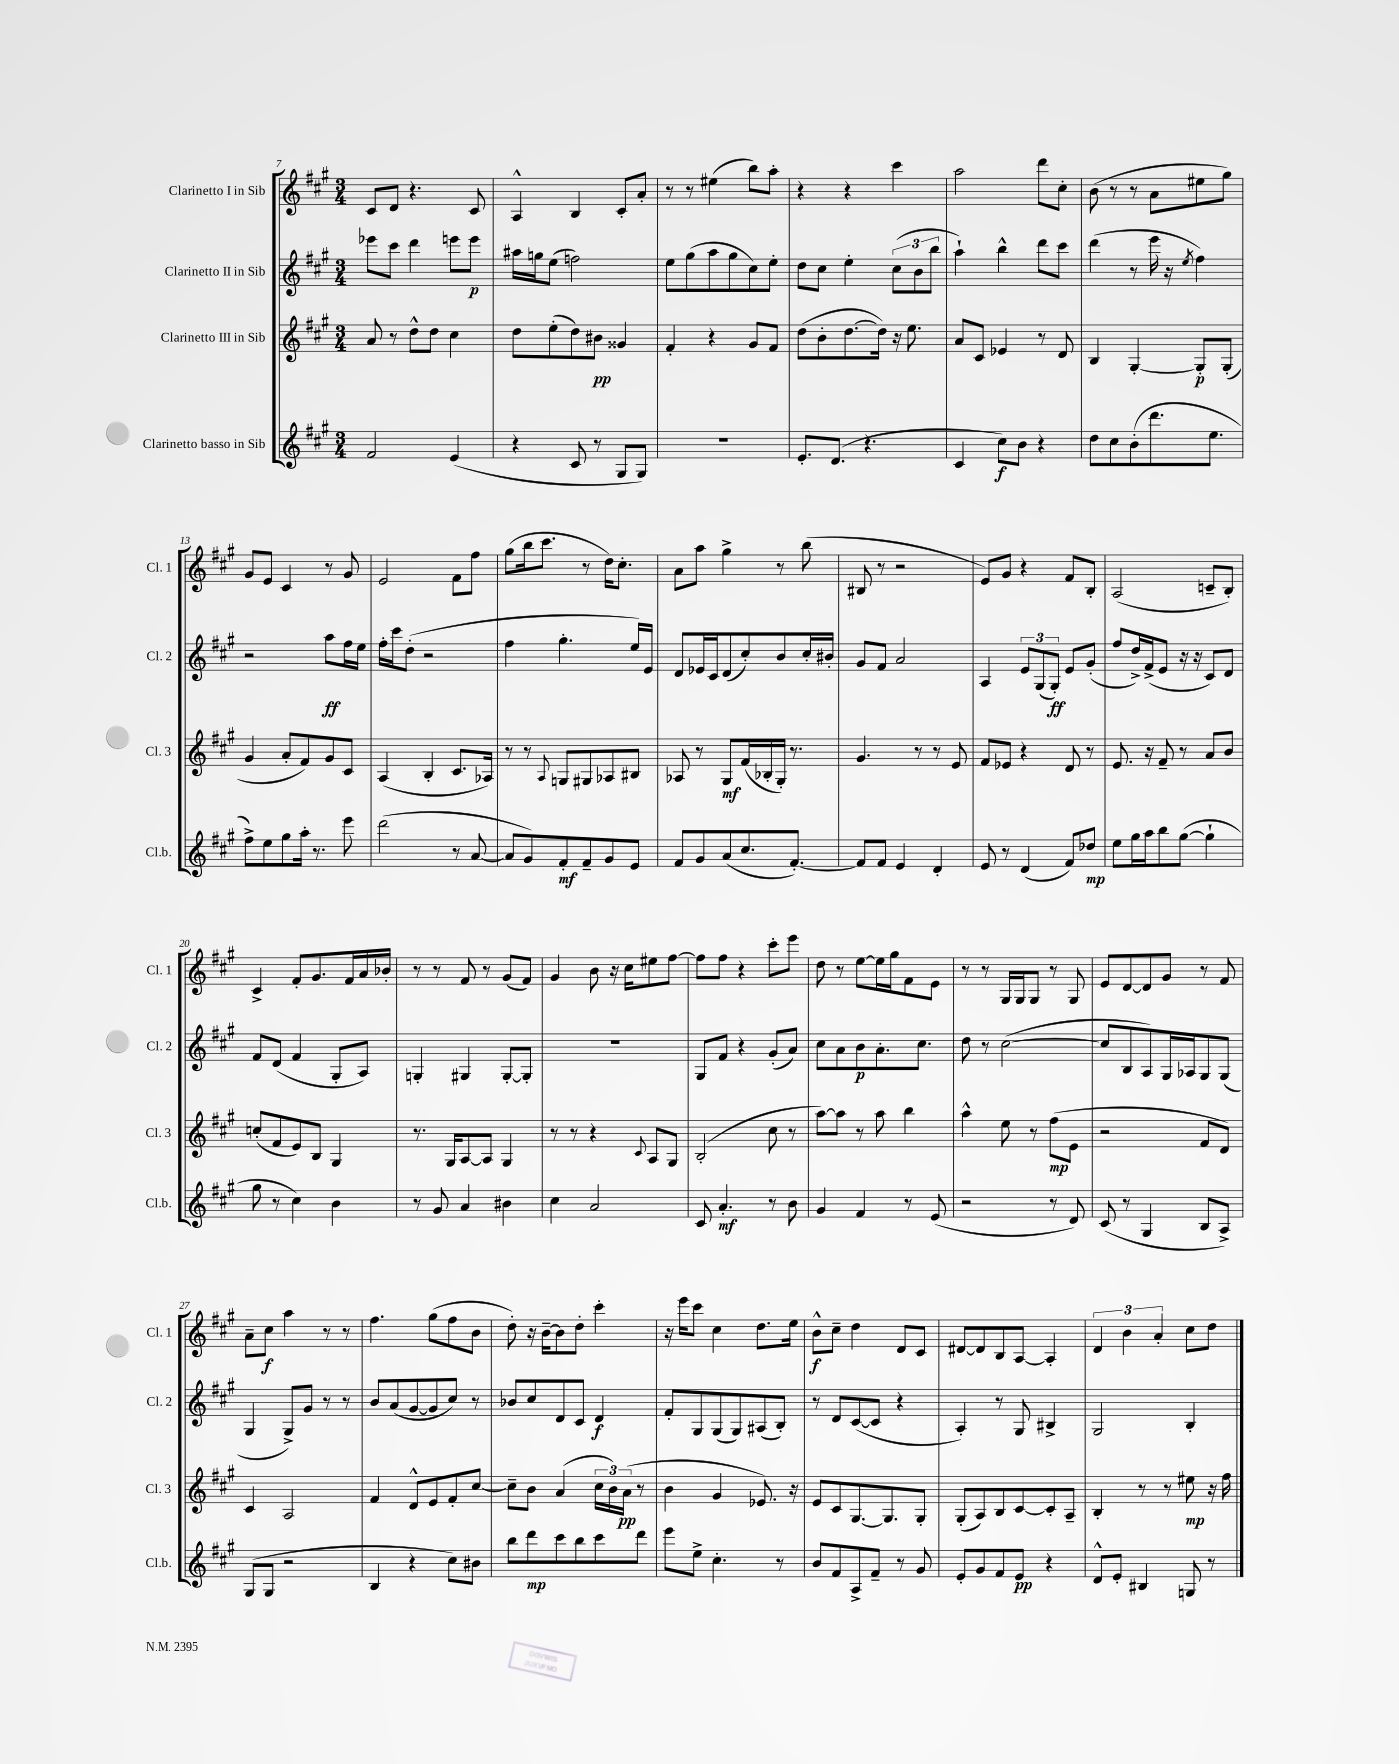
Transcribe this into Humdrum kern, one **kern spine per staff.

**kern	**dynam	**kern	**dynam	**kern	**dynam	**kern	**dynam
*part4	*part4	*part3	*part3	*part2	*part2	*part1	*part1
*staff4	*staff4	*staff3	*staff3	*staff2	*staff2	*staff1	*staff1
*I"Clarinetto basso in Sib	*	*I"Clarinetto III in Sib	*	*I"Clarinetto II in Sib	*	*I"Clarinetto I in Sib	*
*I'Cl.b.	*	*I'Cl. 3	*	*I'Cl. 2	*	*I'Cl. 1	*
*clefG2	*	*clefG2	*	*clefG2	*	*clefG2	*
*k[f#c#g#]	*	*k[f#c#g#]	*	*k[f#c#g#]	*	*k[f#c#g#]	*
*M3/4	*	*M3/4	*	*M3/4	*	*M3/4	*
=7	=7	=7	=7	=7	=7	=7	=7
2f#/	.	8a/	.	8eee-X\L	.	8c#/L	.
.	.	8r	.	8ccc#\J	.	8d/J	.
.	.	8dd^^\L	.	4ddd\	.	4.r	.
.	.	8dd\J	.	.	.	.	.
(4e/	.	4cc#\	.	8eeen\L	.	.	.
.	.	.	.	8eee\J	p	8c#/	.
=8	=8	=8	=8	=8	=8	=8	=8
4r	.	8dd\L	.	16aa#X\LL	.	4A^^/	.
.	.	.	.	16ggn\J	.	.	.
.	.	(8ee'\	.	(8ee\J	.	.	.
8c#/	.	8dd\)	.	2ffn\)	.	4B/	.
8r	.	8b#X\J	pp	.	.	.	.
8G#/L	.	4g##X/	.	.	.	8c#'/L	.
8G#/J)	.	.	.	.	.	8a'/J	.
=9	=9	=9	=9	=9	=9	=9	=9
2.r	.	4f#'/	.	8ee\L	.	8r	.
.	.	.	.	(8gg#\	.	8r	.
.	.	4r	.	8aa\	.	(4ee#X\	.
.	.	.	.	8gg#\	.	.	.
.	.	8g#/L	.	8cc#\)	.	8bb\L)	.
.	.	8f#/J	.	8ee'\J	.	8aa'\J	.
=10	=10	=10	=10	=10	=10	=10	=10
8.e'/L	.	(8dd\L	.	8dd\L	.	4r	.
.	.	8b'\	.	8cc#\J	.	.	.
(8.d/J	.	.	.	.	.	.	.
.	.	[8.dd\	.	4ee'\	.	4r	.
4.r	.	.	.	.	.	.	.
.	.	16dd\Jk])	.	.	.	.	.
.	.	16r	.	(12cc#\L	.	4ccc#\	.
.	.	8.ee\	.	.	.	.	.
.	.	.	.	12b\	.	.	.
.	.	.	.	12bb\J	.	.	.
=11	=11	=11	=11	=11	=11	=11	=11
4c#/	.	8a/L	.	4aa`\)	.	2aa\	.
.	.	8c#/J	.	.	.	.	.
8cc#\L)	f	4e-X/	.	4bb^^\	.	.	.
8b\J	.	.	.	.	.	.	.
4r	.	8r	.	8ddd\L	.	8ddd\L	.
.	.	8d/	.	8ccc#\J	.	8cc#'\J	.
=12	=12	=12	=12	=12	=12	=12	=12
8dd\L	.	4B/	.	(4ddd\	.	(8b\	.
8cc#\	.	.	.	.	.	8r	.
(8b'\	.	[4G#'/	.	8r	.	8r	.
8.ddd\	.	.	.	16eee\	.	8a\L	.
.	.	.	.	16r	.	.	.
.	.	.	.	8qee/	.	.	.
.	.	8G#'/L]	p	4ff#\)	.	8ee#X\	.
8.ee\J	.	.	.	.	.	.	.
.	.	(8G#'/J	.	.	.	8gg#\J)	.
!!LO:LB:g=z
=13	=13	=13	=13	=13	=13	=13	=13
8ff#^\L)	.	4g#/	.	2r	.	8g#/L	.
8ee\	.	.	.	.	.	8e/J	.
8gg#\	.	8a'/L	.	.	.	4c#/	.
16aa'\Jk	.	8f#/)	.	.	.	.	.
8.r	.	.	.	.	.	.	.
.	.	8g#/	.	8aa\L	ff	8r	.
8eee\	.	8c#/J	.	16ff#\L	.	8g#/	.
.	.	.	.	16ee\JJ	.	.	.
=14	=14	=14	=14	=14	=14	=14	=14
(2ddd\	.	(4A/	.	16ff#'\LL	.	2e/	.
.	.	.	.	16ccc#\J	.	.	.
.	.	.	.	(8dd'\J	.	.	.
.	.	4B'/	.	2r	.	.	.
8r	.	8.c#/L	.	.	.	8f#\L	.
[8a/	.	.	.	.	.	8ff#\J	.
.	.	16A-X/Jk)	.	.	.	.	.
=15	=15	=15	=15	=15	=15	=15	=15
8a/L]	.	8r	.	4ff#\	.	(8gg#\L	.
8g#/)	.	8r	.	.	.	16bb\k	.
.	.	.	.	.	.	8.ccc#\J	.
.	.	8qqA/	.	.	.	.	.
8f#'/	mf	8Gn/L	.	4.gg#'\	.	.	.
8f#~/	.	8G#X/	.	.	.	8r	.
8g#/	.	8A-X/	.	.	.	16dd\KL)	.
.	.	.	.	.	.	8.cc#'\J	.
8e/J	.	8B#X/J	.	16ee/LL)	.	.	.
.	.	.	.	16e/JJ	.	.	.
=16	=16	=16	=16	=16	=16	=16	=16
8f#/L	.	8A-X/	.	8d/L	.	8a\L	.
8g#/	.	8r	.	16e-X/L	.	8aa\J	.
.	.	.	.	16c#/J	.	.	.
(8a/	.	8G#/L	mf	(8d/	.	4gg#^\	.
8.cc#/	.	(16f#/L	.	8cc#'/)	.	.	.
.	.	16B-X'/	.	.	.	.	.
.	.	16G#'/JJ)	.	8b/	.	8r	.
[8.f#'/J)	.	8.r	.	.	.	.	.
.	.	.	.	16cc#'/L	.	(8bb\	.
.	.	.	.	16b#X'/JJ	.	.	.
=17	=17	=17	=17	=17	=17	=17	=17
8f#/L]	.	4.g#/	.	8g#/L	.	8B#X/	.
8f#/J	.	.	.	8f#/J	.	8r	.
4e/	.	.	.	2a/	.	2r	.
.	.	8r	.	.	.	.	.
4d'/	.	8r	.	.	.	.	.
.	.	8e/	.	.	.	.	.
=18	=18	=18	=18	=18	=18	=18	=18
8e/	.	8f#/L	.	4A/	.	8e/L)	.
8r	.	8e-X/J	.	.	.	8g#/J	.
(4d/	.	4r	.	12e/L	.	4r	.
.	.	.	.	(12G#/	.	.	.
.	.	.	.	12G#'/J)	ff	.	.
8f#/L)	.	8d/	.	8e/L	.	8f#/L	.
8dd-X/J	mp	8r	.	(8g#'/J	.	8B'/J	.
=19	=19	=19	=19	=19	=19	=19	=19
8ee\L	.	8.e/	.	8ff#/L	.	(2A/	.
16gg#\L	.	.	.	16dd^/L)	.	.	.
16aa\J	.	16r	.	(16f#^/J	.	.	.
8bb\	.	8f#~/	.	8e/J	.	.	.
([8gg#\J	.	8r	.	16r	.	.	.
.	.	.	.	16r	.	.	.
4gg#`\]	.	8a/L	.	8c#/L)	.	8cn~/L	.
.	.	8b/J	.	8d/J	.	8B'/J)	.
!!LO:LB:g=z
=20	=20	=20	=20	=20	=20	=20	=20
8gg#\	.	(8ccn'/L	.	8f#/L	.	4c#^/	.
8r	.	8f#/	.	(8d/J	.	.	.
4cc#\)	.	8e/)	.	4f#/	.	8f#'/L	.
.	.	8B/J	.	.	.	8.g#/	.
4b\	.	4G#/	.	8G#'/L	.	.	.
.	.	.	.	.	.	16f#/L	.
.	.	.	.	8A/J)	.	16a/	.
.	.	.	.	.	.	16b-X'/JJ	.
=21	=21	=21	=21	=21	=21	=21	=21
8r	.	8.r	.	4Gn'/	.	8r	.
8g#/	.	.	.	.	.	8r	.
.	.	16G#/KL	.	.	.	.	.
4a/	.	[8A/	.	4G#X/	.	8f#/	.
.	.	8A/J]	.	.	.	8r	.
4b#X\	.	4G#/	.	[8G#'/L	.	(8g#/L	.
.	.	.	.	8G#'/J]	.	8f#/J)	.
=22	=22	=22	=22	=22	=22	=22	=22
4cc#\	.	8r	.	2.r	.	4g#/	.
.	.	8r	.	.	.	.	.
2a/	.	4r	.	.	.	8b\	.
.	.	.	.	.	.	16r	.
.	.	.	.	.	.	16cc#\KL	.
.	.	8qqc#/	.	.	.	.	.
.	.	8A/L	.	.	.	8ee#X\	.
.	.	8G#/J	.	.	.	[8ff#\J	.
=23	=23	=23	=23	=23	=23	=23	=23
8c#/	.	(2B'/	.	8G#/L	.	8ff#\L]	.
4.a'/	mf	.	.	8f#/J	.	8ff#\J	.
.	.	.	.	4r	.	4r	.
8r	.	8cc#\	.	(8g#'/L	.	8ccc#'\L	.
8b\	.	8r	.	8a/J)	.	8eee\J	.
=24	=24	=24	=24	=24	=24	=24	=24
4g#/	.	[8aa\L)	.	8cc#\L	.	8dd\	.
.	.	8aa\J]	.	8a\	.	8r	.
4f#/	.	8r	.	8b\	p	[8ee\L	.
.	.	8aa\	.	8.a'\	.	16ee\L]	.
.	.	.	.	.	.	16gg#\J	.
8r	.	4bb\	.	.	.	8f#\	.
.	.	.	.	8.cc#\J	.	.	.
(8e/	.	.	.	.	.	8e\J	.
=25	=25	=25	=25	=25	=25	=25	=25
2r	.	4aa^^\	.	8dd\	.	8r	.
.	.	.	.	8r	.	8r	.
.	.	8ee\	.	([2cc#\	.	16G#/LL	.
.	.	.	.	.	.	16G#/J	.
.	.	8r	.	.	.	8G#/J	.
8r	.	(8ff#\L	mp	.	.	8r	.
8d/)	.	8e\J	.	.	.	8G#/	.
=26	=26	=26	=26	=26	=26	=26	=26
(8c#/	.	2r	.	8cc#/L]	.	8e/L	.
8r	.	.	.	8B/	.	[8d/	.
4G#/	.	.	.	8A/)	.	8d/]	.
.	.	.	.	16G#/L	.	8g#/J	.
.	.	.	.	16A-X/J	.	.	.
8B/L	.	8f#/L	.	8G#/	.	8r	.
8A^/J)	.	8d/J)	.	(8G#/J	.	8f#/	.
!!LO:LB:g=z
=27	=27	=27	=27	=27	=27	=27	=27
(8G#/L	.	4c#/	.	4G#/	.	8a~\L	.
8G#/J	.	.	.	.	.	8cc#\J	f
2r	.	2A/	.	8G#^/L)	.	4aa\	.
.	.	.	.	8g#/J	.	.	.
.	.	.	.	8r	.	8r	.
.	.	.	.	8r	.	8r	.
=28	=28	=28	=28	=28	=28	=28	=28
4B/	.	4f#/	.	8b/L	.	4.ff#\	.
.	.	.	.	(8a/	.	.	.
4r	.	8d^^/L	.	[8g#/	.	.	.
.	.	8e/	.	8g#/]	.	(8gg#\L	.
8cc#\L)	.	8f#'/	.	8cc#/J)	.	8ff#\	.
8b#X\J	.	[8cc#/J	.	8r	.	8b\J	.
=29	=29	=29	=29	=29	=29	=29	=29
8bb\L	.	8cc#~\L]	.	8b-X/L	.	8dd'\)	.
8ddd\	mp	8b\J	.	8cc#/	.	16r	.
.	.	.	.	.	.	[16b~\KL	.
8ccc#\	.	(4a/	.	8d/	.	8b\]	.
8bb\	.	.	.	8c#/J	.	8dd'\J	.
8ccc#\	.	24cc#\LL	.	4d/	f	4ccc#'\	.
.	.	24b\)	.	.	.	.	.
.	.	(24a\JJ	pp	.	.	.	.
8ddd\J	.	8r	.	.	.	.	.
=30	=30	=30	=30	=30	=30	=30	=30
8eee\L	.	4b\	.	8f#'/L	.	16r	.
.	.	.	.	.	.	16eee\KL	.
8ee^\J	.	.	.	8G#/	.	8ccc#\J	.
4.cc#'\	.	4g#/	.	(8G#/	.	4cc#\	.
.	.	.	.	8G#/)	.	.	.
.	.	8.e-X/)	.	(8A#X/	.	8.dd\L	.
8r	.	.	.	8B'/J)	.	.	.
.	.	16r	.	.	.	16ee\Jk	.
=31	=31	=31	=31	=31	=31	=31	=31
8b/L	.	8e/L	.	8r	.	8b^^\L	f
8f#/	.	8c#/	.	8d/L	.	8cc#~\J	.
8A^/	.	[8.G#/	.	([8c#/	.	4dd\	.
8f#~/J	.	.	.	8c#/J]	.	.	.
.	.	8.G#/]	.	.	.	.	.
8r	.	.	.	4r	.	8d/L	.
8g#/	.	8G#'/J	.	.	.	8c#/J	.
=32	=32	=32	=32	=32	=32	=32	=32
8e'/L	.	(8G#'/L	.	4A'/)	.	[8d#X/L	.
8g#/	.	8A/)	.	.	.	8d#/]	.
8f#/	.	8B/	.	8r	.	8B/	.
8e/J	pp	[8c#/	.	8G#/	.	[8A/J	.
4r	.	8c#'/]	.	4B#X^/	.	4A'/]	.
.	.	8A~/J	.	.	.	.	.
=33	=33	=33	=33	=33	=33	=33	=33
8d^^/L	.	4B'/	.	2G#/	.	6d/	.
8e'/J	.	.	.	.	.	.	.
.	.	.	.	.	.	6b\	.
4B#X/	.	8r	.	.	.	.	.
.	.	.	.	.	.	6a'/	.
.	.	8r	.	.	.	.	.
8Gn/	.	8ee#X\	mp	4B'/	.	8cc#\L	.
8r	.	16r	.	.	.	8dd\J	.
.	.	16ff#\	.	.	.	.	.
==	==	==	==	==	==	==	==
*-	*-	*-	*-	*-	*-	*-	*-
